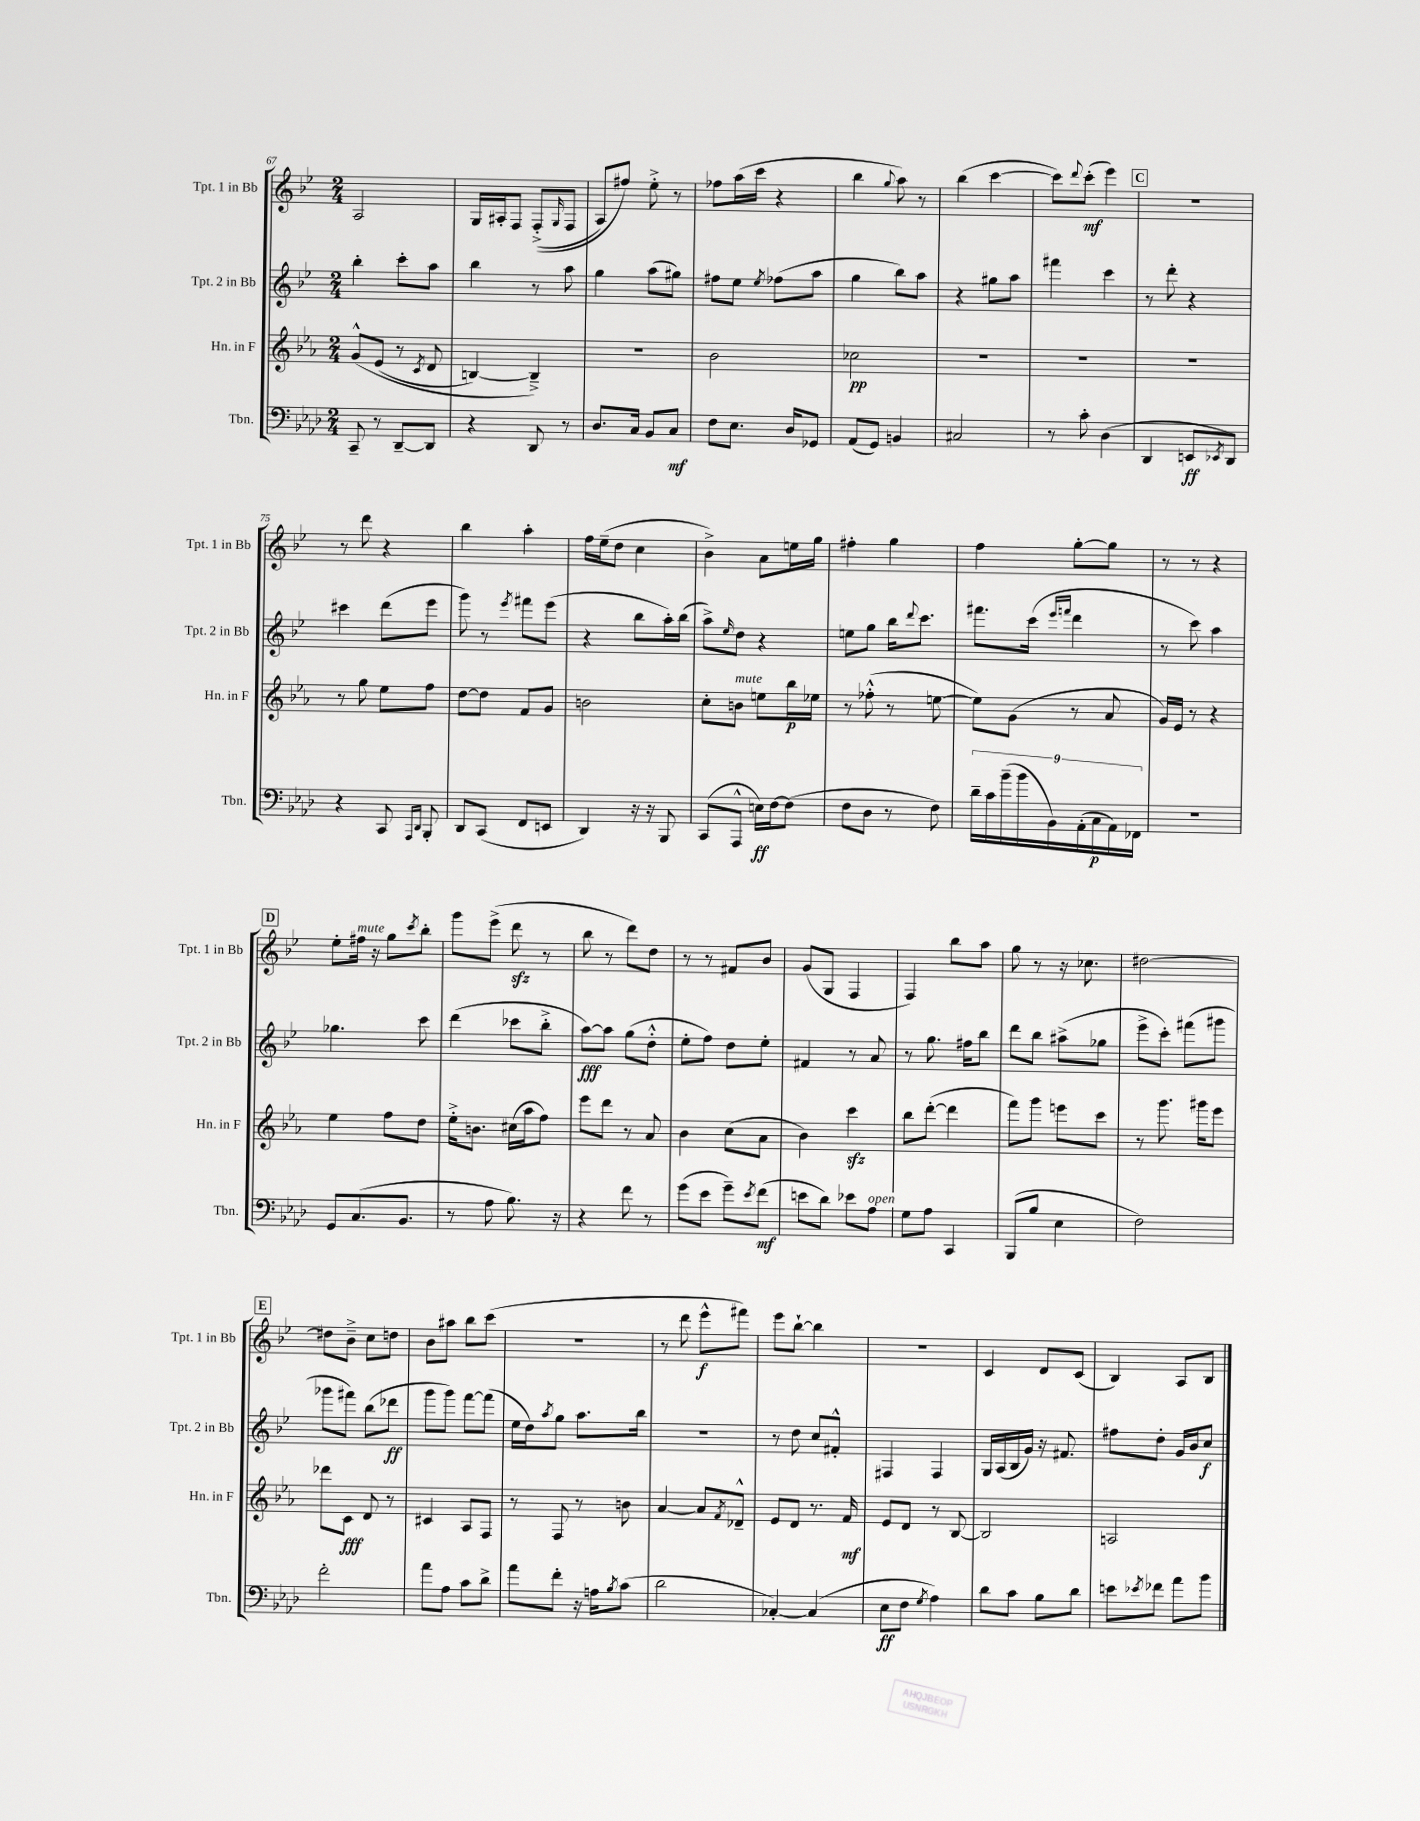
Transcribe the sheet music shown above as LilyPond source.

<<
\new StaffGroup <<
\new Staff = "s0" \with { instrumentName = "Tpt. 1 in Bb" shortInstrumentName = "Tpt. 1 in Bb" } {
    \clef treble \key bes \major \numericTimeSignature \time 2/4
    a2 |
    g16 ais16-. f8 f8-.->(\( \grace { g16 } f8 |
    a8) fis''8\) ees''8-.-> r8 |
    fes''8 a''16( c'''16 r4 |
    bes''4 \appoggiatura { g''8 } a''8) r8 |
    bes''4( c'''4~ |
    c'''8) \appoggiatura { d'''8 } c'''8-.\mf( ees'''4) |
    \mark \markup { \box "C" } r2 |
    r8 d'''8 r4 |
    bes''4 a''4-. |
    f''16 ees''16--( d''8 c''4 |
    bes'4->) a'8 e''16 g''16 |
    fis''4-. g''4 |
    f''4 g''8~-. g''8 |
    r8 r8 r4 |
    \mark \markup { \box "D" } ees''8-. fis''16^\markup { \italic "mute" } r16 g''8 \acciaccatura { c'''8 } bes''8-. |
    g'''8 ees'''8->( d'''8\sfz r8 |
    bes''8 r8 d'''8) d''8 |
    r8 r8 fis'8 bes'8 |
    g'8( g8 f4 |
    f4) bes''8 a''8 |
    g''8 r8 r16 ces''8. |
    dis''2~ |
    \mark \markup { \box "E" } dis''8 bes'8---> c''8 d''8 |
    bes'8 ais''8 bes''8 c'''8( |
    R2 |
    r8 d'''8 ees'''8-^\f fis'''8) |
    ees'''8 bes''8~-! bes''4 |
    r2 |
    c'4 d'8 c'8( |
    bes4) a8 bes8 \bar "|." |
}
\new Staff = "s1" \with { instrumentName = "Tpt. 2 in Bb" shortInstrumentName = "Tpt. 2 in Bb" } {
    \clef treble \key bes \major \numericTimeSignature \time 2/4
    bes''4-. c'''8-. a''8 |
    bes''4 r8 a''8 |
    g''4 a''8( gis''8) |
    fis''8 ees''8 \acciaccatura { ees''8 } fes''8( a''8 |
    g''4 bes''8) a''8 |
    r4 gis''8 a''8 |
    fis'''4 c'''4 |
    \mark \markup { \box "C" } r8 d'''8-. r4 |
    cis'''4 d'''8( ees'''8 |
    g'''8) r8 \acciaccatura { ees'''8 } fis'''8 ees'''8( |
    r4 bes''8 a''16-.) bes''16( |
    a''8->) \grace { ees''16 } d''8 r4 |
    e''8 g''8 bes''16 \appoggiatura { d'''8 } c'''8. |
    fis'''8. c'''16( \grace { ees'''16 f'''16 } d'''4 |
    r8 c'''8) a''4 |
    \mark \markup { \box "D" } ges''4. c'''8 |
    d'''4( ces'''8 bes''8-.-> |
    a''8~\fff) a''8 g''8( d''8-.-^ |
    ees''8-. f''8) d''8 ees''8-. |
    fis'4 r8 a'8 |
    r8 g''8. fis''16 bes''8 |
    d'''8 bes''8 ais''8->( ges''8 |
    ees'''8-> c'''8-.) fis'''8( gis'''8 |
    \mark \markup { \box "E" } ges'''8 fis'''8) bes''8( des'''8\ff |
    g'''8 g'''8) f'''8~ f'''8( |
    ees''16 d''16) \acciaccatura { a''8 } g''8 a''8. bes''16 |
    R2 |
    r8 d''8 c''8 fis'8-.-^ |
    fis4 fis4 |
    g16 a16( bes16 g'16) r16 fis'8. |
    fis''8 d''8-. g'16 bes'16 c''8\f \bar "|." |
}
\new Staff = "s2" \with { instrumentName = "Hn. in F" shortInstrumentName = "Hn. in F" } {
    \clef treble \key ees \major \numericTimeSignature \time 2/4
    g'8-^\( ees'8( r8 \acciaccatura { c'8 } d'8 |
    b4~) b4--->\) |
    R2 |
    bes'2 |
    ces''2\pp |
    R2 |
    R2 |
    \mark \markup { \box "C" } R2 |
    r8 g''8 ees''8 f''8 |
    d''8~ d''8 f'8 g'8 |
    b'2 |
    c''8-. b'8^\markup { \italic "mute" } e''8 bes''16\p ees''16 |
    r8 fes''8-.-^( r8 e''8~ |
    e''8) g'8( r8 aes'8 |
    g'16) ees'16 r8 r4 |
    \mark \markup { \box "D" } ees''4 f''8 d''8 |
    ees''16-.-> b'8. cis''16( aes''16 f''8) |
    ees'''8 d'''8 r8 aes'8 |
    bes'4 c''8( aes'8 |
    bes'4) c'''4\sfz |
    bes''8 d'''8~-.( d'''4 |
    f'''8) g'''8 e'''8 c'''8 |
    r8 g'''8. gis'''16 ees'''8 |
    \mark \markup { \box "E" } des'''8 c'8\fff d'8 r8 |
    cis'4 aes8 f8 |
    r8 f8 r8 b'8 |
    aes'4~ aes'8 \acciaccatura { f'8 } des'8---^ |
    ees'8 d'8 r8. f'16\mf |
    ees'8 d'8 r8 bes8~ |
    bes2 |
    a2 \bar "|." |
}
\new Staff = "s3" \with { instrumentName = "Tbn." shortInstrumentName = "Tbn." } {
    \clef bass \key aes \major \numericTimeSignature \time 2/4
    c,8-- r8 des,8~-- des,8 |
    r4 des,8 r8 |
    des8. c16 bes,8 c8\mf |
    f8 ees8. des16 ges,8 |
    aes,8( g,8) b,4 |
    cis2 |
    r8 c'8-. des4( |
    \mark \markup { \box "C" } des,4 e,8\ff \acciaccatura { ees,8 } des,8) |
    r4 c,8 \grace { aes,,16 des,16 } bes,,8-. |
    des,8 c,8( f,8 e,8 |
    des,4) r16 r16 bes,,8 |
    c,8( aes,,8-^ e16\ff) f16~ f8( |
    f8 des8 r8 f8) |
    \tuplet 9/8 { des'16-- c'16 bes'16--( bes'16 bes,16) aes,16-.( c16\p aes,16) fes,16 } |
    r2 |
    \mark \markup { \box "D" } g,8 c8.( bes,8. |
    r8 aes8 bes8.) r16 |
    r4 f'8 r8 |
    g'8( ees'8 g'8--) \acciaccatura { ees'8 } f'8\mf( |
    e'8 des'8) ees'8 aes8^\markup { \italic "open" } |
    g8 aes8 c,4 |
    bes,,8( bes8 ees4 |
    f2) |
    \mark \markup { \box "E" } f'2-. |
    aes'8 aes8 c'8 des'8-> |
    aes'8 f'8-. r16 a16 \acciaccatura { bes8 } c'8( |
    des'2 |
    ces4~-.) ces4( |
    ees8\ff f8 \acciaccatura { g8 } aes4) |
    des'8 c'8 bes8 des'8 |
    e'8 \acciaccatura { ees'8 } fes'8 aes'8 bes'8 \bar "|." |
}
>>
>>
\layout { \context { \Score currentBarNumber = #67 } }
